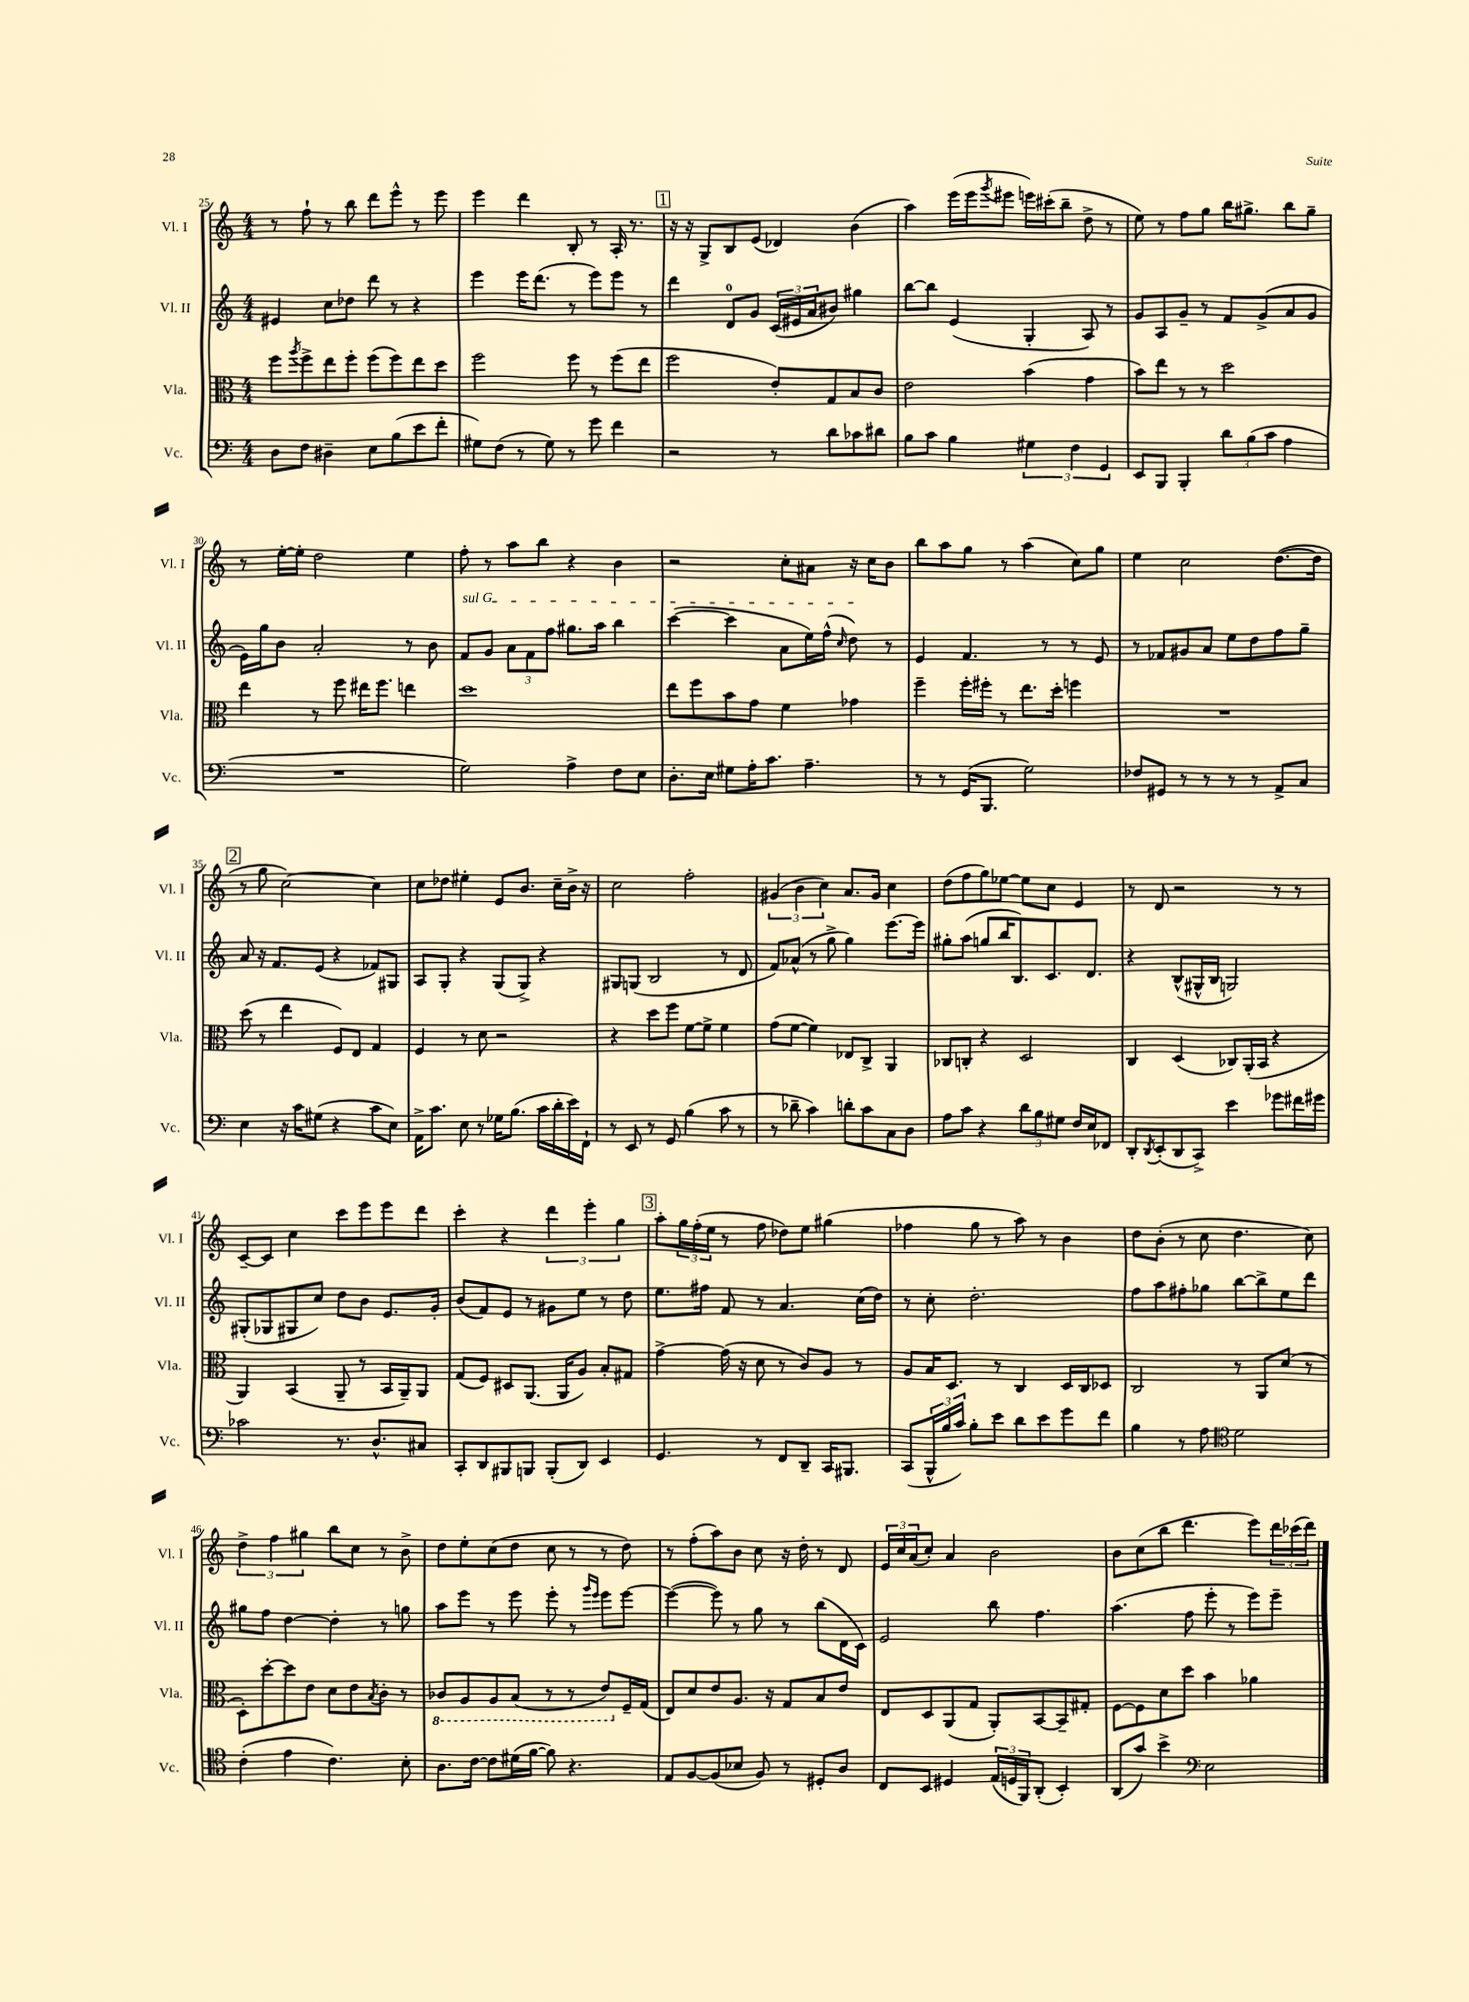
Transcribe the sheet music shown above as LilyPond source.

<<
\new StaffGroup <<
\new Staff = "s0" \with { instrumentName = "Vl. I" shortInstrumentName = "Vl. I" } {
    \clef treble \key c \major \numericTimeSignature \time 4/4
    r8 f''8-! r8 b''8 d'''8 e'''8-^ r8 e'''8 |
    e'''4 d'''4 b8-. r8 a16-. r8. |
    \mark \markup { \box "1" } r16 r16 g8-> b8 e'8( des'4) b'4( |
    a''4) e'''16( e'''16 \acciaccatura { g'''8 } eis'''8 e'''16) cis'''16-.( b''8-- d''8-> r8 |
    e''8) r8 f''8 g''8 b''16 gis''8.-> b''8 gis''8-- |
    r8 e''16~-. e''16-. d''2 e''4 |
    f''8-. r8 a''8 b''8 r4 b'4 |
    r2 c''8-. ais'8 r16 c''16 b'8 |
    b''8 a''8 g''8 r8 a''4( c''8) g''8 |
    e''4 c''2 d''8.~( d''16 |
    \mark \markup { \box "2" } r8 g''8 c''2~) c''4 |
    c''8 des''8 eis''4-. e'8 b'8. c''16-- b'16-> r16 |
    c''2 f''2-. |
    \tuplet 3/2 { gis'4( b'4 c''4) } a'8. gis'16 c''4 |
    d''8( f''8 g''8) ees''8~ ees''8 c''8 e'4 |
    r8 d'8 r2 r8 r8 |
    c'8~-- c'8 c''4 c'''8 e'''8 e'''8 d'''8 |
    c'''4-. r4 \tuplet 3/2 { d'''4 e'''4-. g''4 } |
    \mark \markup { \box "3" } a''8-. \tuplet 3/2 { g''16 f''16-.( e''16 } r8 f''8 des''8) e''8 gis''4( |
    fes''4 g''8 r8 a''8) r8 b'4 |
    d''8 b'8-.( r8 c''8 d''4. c''8) |
    \tuplet 3/2 { d''4-> f''4 gis''4 } b''8 c''8 r8 b'8-> |
    d''8 e''8-. c''8( d''8 c''8 r8 r8 d''8) |
    r8 f''8-.( a''8) b'8 c''8 r16 d''16-. r8 d'8 |
    \tuplet 3/2 { e'16 c''16 a'16( } c''8-.) a'4 b'2 |
    b'8 c''8( b''8 d'''4. e'''8) \tuplet 3/2 { d'''16 ces'''16( d'''16) } \bar "|." |
}
\new Staff = "s1" \with { instrumentName = "Vl. II" shortInstrumentName = "Vl. II" } {
    \clef treble \key c \major \numericTimeSignature \time 4/4
    eis'4 c''8 des''8 d'''8 r8 r4 |
    e'''4 e'''16 d'''8.( r8 e'''8) e'''8 r8 |
    \mark \markup { \box "1" } d'''4 d'8-0 g'8 \tuplet 3/2 { c'16( eis'16 a'16 } bis'8) gis''4 |
    b''8~ b''8 e'4( g4-. a8) r8 |
    g'8 a8 g'8-- r8 f'8 g'8->( a'8 g'8 |
    e'16) g''16 b'8 a'2-. r8 b'8 |
    \once \override TextSpanner.bound-details.left.text = \markup { \italic "sul G" } f'8\startTextSpan g'8 \tuplet 3/2 { a'8 f'8 f''8 } gis''8. a''16 b''4 |
    c'''4~( c'''4 a'8 e''16) f''16-^( \grace { c''16 } d''8\stopTextSpan) r8 |
    e'4 f'4. r8 r8 e'8 |
    r8 fes'8 gis'8 a'8 e''8 d''8 f''8 g''8-- |
    \mark \markup { \box "2" } a'8 r16 f'8. e'8( r4 fes'8) gis8 |
    a8 g8-. r4 g8( g8->) r4 |
    gis8 g8( b2 r8 d'8 |
    f'8) aes'8-^( r8 g''8-> g''4) e'''8.~ e'''16 |
    gis''8-. a''8( g''8 b''16 b8.) c'8. d'8. |
    r4 b8-^( gis16-^ b16 g2) |
    gis8-.( ges8 gis8 c''8) d''8 b'8 e'8. g'16-. |
    b'8( f'8) e'8 r8 gis'8 e''8 r8 d''8 |
    \mark \markup { \box "3" } e''8. fis''16 f'8 r8 a'4. c''16( d''16) |
    r8 c''8-. d''2.-. |
    f''8 a''8 fis''8-. ges''8 b''8~ b''8-> e''8 d'''8 |
    gis''8 f''8 d''4~ d''4-. r8 g''8 |
    a''8 e'''8 r8 e'''8 e'''8-. r8 \grace { g'''16 e'''16 } e'''8 e'''8~ |
    e'''4~( e'''8) r8 g''8 r8 b''8( d'16 c'16) |
    e'2 b''8 f''4. |
    a''4.( f''8 e'''8-. r8 e'''8) e'''8-- \bar "|." |
}
\new Staff = "s2" \with { instrumentName = "Vla." shortInstrumentName = "Vla." } {
    \clef alto \key c \major \numericTimeSignature \time 4/4
    f''8 \acciaccatura { a''8 } f''8-> e''8 f''8-. f''8( f''8) e''8 d''8 |
    f''2 f''8 r8 f''8( e''8 |
    \mark \markup { \box "1" } f''2 e'8-.) g8 b8 c'8 |
    e'2 b'4( g'4 |
    b'8) e''8 r8 r8 d''2 |
    e''4 r8 f''8 eis''16 f''8. e''4 |
    d''1 |
    e''8 f''8 b'8 g'8 f'4 ges'4 |
    f''4-- f''16-. fis''16-. r8 e''8. d''16-. f''4 |
    R1 |
    \mark \markup { \box "2" } d''8( r8 e''4 f8) e8 g4 |
    f4 r8 d'8 r2 |
    r4 d''8 f''8 f'8~ f'8-> f'4 |
    g'8( f'8~ f'4) ees8 c8-> a,4 |
    ces8 c8-. r4 d2 |
    c4 d4( ces8) a,16-.( b,16 r4 |
    a,4) b,4( a,8-- r8 b,16 a,16--) a,8 |
    g8( f8) dis8 a,8.( a,16 a8) b8-. gis8 |
    \mark \markup { \box "3" } g'4~-> g'16( r16 d'8 r8 c'8) a8 r8 |
    a8 b16 d8. r8 c4 d16 c16 des8 |
    c2 r8 a,8 d'8( r8 |
    d8-.) d''8~-. d''8 e'8 d'8 e'8 \acciaccatura { b8 } c'8-. r8 |
    \ottava #-1 ces8 a,8 a,8 b,8( r8 r8 e8) \ottava #0 f16-- g16( |
    e8) d'8 e'8 a8. r16 g8 b8 e'8 |
    e8 d8 a,8( g8 a,8-.) b,8~ b,8-- gis8-. |
    f8~ f8 d'8 d''8 b'4 aes'4 \bar "|." |
}
\new Staff = "s3" \with { instrumentName = "Vc." shortInstrumentName = "Vc." } {
    \clef bass \key c \major \numericTimeSignature \time 4/4
    d8 f8 dis4-- e8 b8( e'8 f'8-. |
    gis8) f8( r8 gis8) r8 g'8 f'4 |
    \mark \markup { \box "1" } r2 r8 d'8 ces'8 dis'8 |
    b8 c'8 b4 \tuplet 3/2 { gis4 f4 g,4 } |
    e,8 b,,8 b,,4-. \tuplet 3/2 { d'8 b8( c'8 } a4 |
    R1 |
    g2) a4-> f8 e8 |
    d8.-. e16 gis8 a16-. c'8. a4.-- |
    r8 r8 g,16( b,,8. g2) |
    fes8 gis,8 r8 r8 r8 r8 a,8-> c8 |
    \mark \markup { \box "2" } e4 r16 c'16 gis8( r4 c'8 e8) |
    a,16-> c'8. e8 r8 ges16 b8.( c'16 d'16-. e'16) f,16-! |
    r8 e,8 r8 g,8 b4( c'8 r8 |
    r8 des'8-- c'4) d'8-. c'8 c8 d8 |
    a8 c'8 r4 \tuplet 3/2 { d'8 b8 gis8 } f16 e16 fes,8 |
    d,8-. \acciaccatura { d,8 } e,8-.( d,8 c,8->) e'4 ges'8 fis'16 gis'16 |
    ces'2 r8. d8.-^ cis8 |
    c,8-. d,8 bis,,8 b,,8 b,,8-.( d,8) e,4 |
    \mark \markup { \box "3" } g,4. r8 f,8 d,8-- c,16 bis,,8. |
    c,8( \tuplet 3/2 { b,,16-^ b16 c'16) } b8-. e'8 d'8 e'8 g'8 f'8 |
    b4 r8 a8 \clef tenor d'2 |
    c'4-.( e'4 c'4.) b8-. |
    a8. c'16~ c'8 dis'16( f'16~ f'8) r4. |
    e8 f8~ f8( bes8 f8) r8 dis8-. a8 |
    c8 b,8 dis4 \tuplet 3/2 { e16( d16 f,16) } a,8-.( b,4-.) |
    a,8( g'8) b'4-> \clef bass e2 \bar "|." |
}
>>
>>
\layout { \context { \Score currentBarNumber = #25 } }
